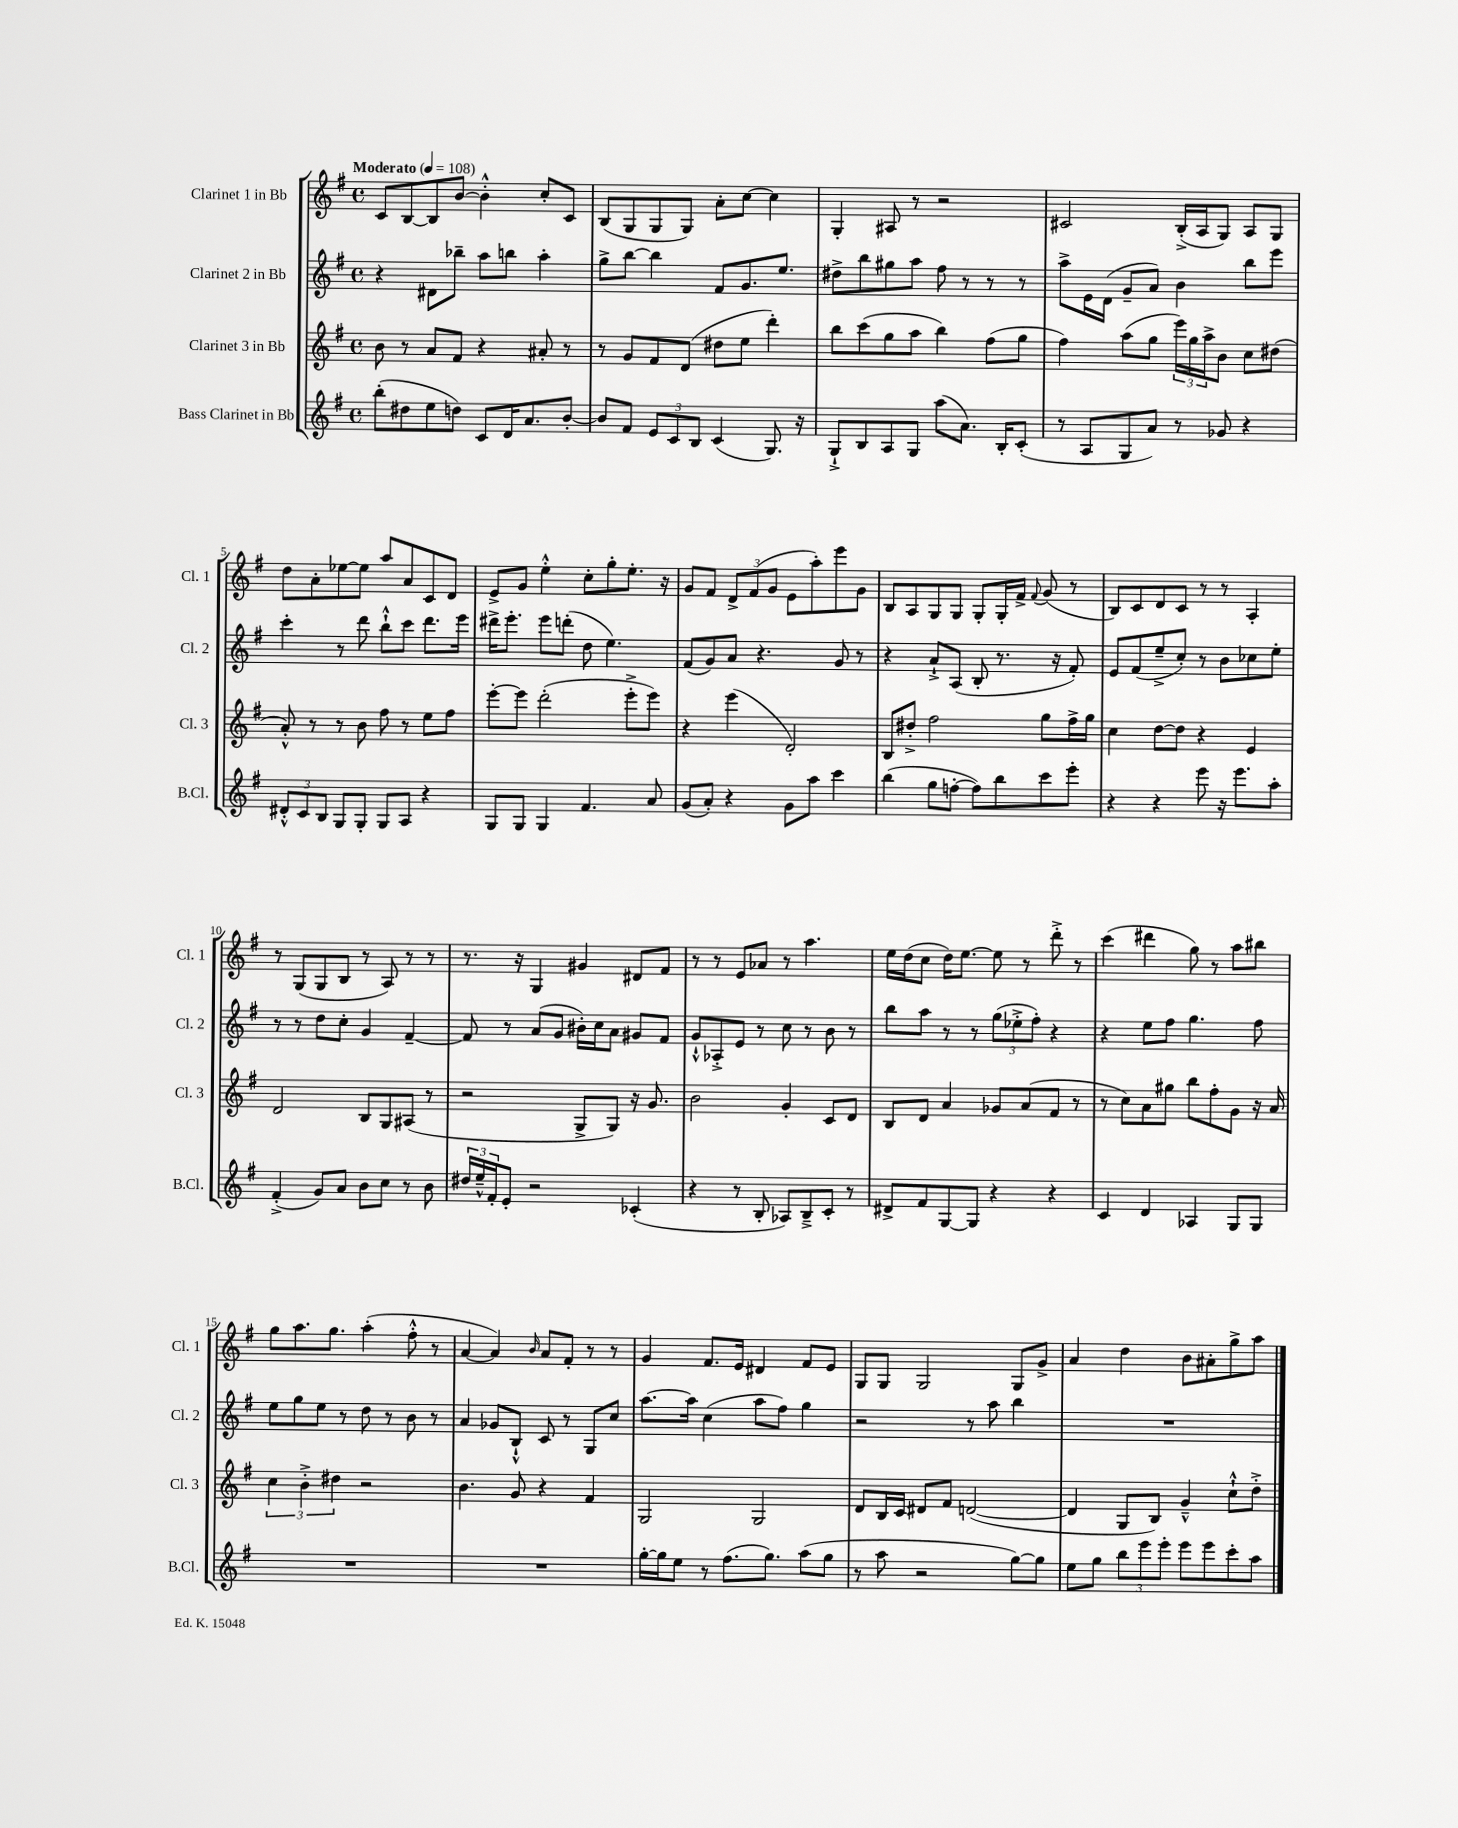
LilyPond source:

<<
\new StaffGroup <<
\new Staff = "s0" \with { instrumentName = "Clarinet 1 in Bb" shortInstrumentName = "Cl. 1" } {
    \clef treble \key g \major \defaultTimeSignature \time 4/4 \tempo "Moderato" 4 = 108
    c'8 b8~ b8 b'8~ b'4-.-^ c''8-. c'8 |
    b8( g8 g8 g8) a'8-. c''8~ c''4 |
    g4-. ais8 r8 r2 |
    cis'2 b16-.->( a16 g8) a8 g8 |
    d''8 a'8-. ees''8~ ees''8 a''8 a'8 c'8 d'8 |
    e'8-> g'8 e''4-.-^ c''8-. g''8-. e''8.-. r16 |
    g'8 fis'8 \tuplet 3/2 { d'8-> fis'8( g'8 } e'8 a''8-.) e'''8 g'8 |
    b8 a8 g8 g8 g8-. g16-. fis'16-> \appoggiatura { fis'8 } g'8( r8 |
    b8) c'8 d'8 c'8 r8 r8 a4-. |
    r8 g8( g8 b8 r8 a8) r8 r8 |
    r8. r16 g4 gis'4 dis'8 fis'8 |
    r8 r8 e'8 aes'8 r8 a''4. |
    e''16 d''16( c''8 d''16) e''8.~ e''8 r8 d'''8-.-> r8 |
    c'''4( dis'''4 g''8) r8 a''8 bis''8 |
    g''8 a''8. g''8. a''4-.( fis''8-.-^ r8 |
    a'4~ a'4) \grace { b'16 } a'8 fis'8-. r8 r8 |
    g'4 fis'8. e'16 dis'4 fis'8 e'8 |
    g8 g8 g2 g8 g'8-> |
    a'4 d''4 b'8 ais'8-. g''8-> a''8 \bar "|." |
}
\new Staff = "s1" \with { instrumentName = "Clarinet 2 in Bb" shortInstrumentName = "Cl. 2" } {
    \clef treble \key g \major \defaultTimeSignature \time 4/4
    r4 dis'8 bes''8-- a''8 b''8 a''4-. |
    g''8-> b''8~ b''4 fis'8 g'8. e''8. |
    dis''8-> b''8 gis''8 a''8 fis''8 r8 r8 r8 |
    a''8-> e'16 d'16( g'8-- a'8) b'4 b''8 e'''8 |
    c'''4-. r8 d'''8 b''8-!-^ c'''8 d'''8. e'''16 |
    dis'''16-> e'''8.-. e'''8 d'''8-.( d''8 e''4.) |
    fis'8( g'8) a'8 r4. g'8 r8 |
    r4 a'8-!-> a8( b8-. r8. r16 fis'8-.) |
    e'8 fis'8( e''8---> c''8-.) r8 b'8 ces''8 e''8-. |
    r8 r8 d''8 c''8-. g'4 fis'4~-- |
    fis'8 r8 a'8( g'8 bis'16-.) c''16 a'8 gis'8 fis'8 |
    g'8-!-^ aes8-.-> e'8 r8 c''8 r8 b'8 r8 |
    b''8 a''8 r8 r8 \tuplet 3/2 { g''8( ees''8-.-> fis''8-.) } r4 |
    r4 e''8 fis''8 g''4. fis''8 |
    e''8 g''8 e''8 r8 d''8 r8 b'8 r8 |
    a'4 ges'8 b8-!-^ c'8 r8 g8 c''8 |
    a''8.~ a''16 c''4( a''8 fis''8) g''4 |
    r2 r8 a''8 b''4 |
    R1 \bar "|." |
}
\new Staff = "s2" \with { instrumentName = "Clarinet 3 in Bb" shortInstrumentName = "Cl. 3" } {
    \clef treble \key g \major \defaultTimeSignature \time 4/4
    b'8 r8 a'8 fis'8 r4 ais'8-. r8 |
    r8 g'8 fis'8 d'8( dis''8 e''8 d'''4-.) |
    b''8 c'''8( g''8 a''8 b''4) fis''8( g''8 |
    fis''4) a''8( g''8 \tuplet 3/2 { e'''16) g''16 a''16-> } b'8 c''8 dis''8( |
    a'8-.-^) r8 r8 b'8 fis''8 r8 e''8 fis''8 |
    e'''8~-. e'''8 d'''2-.( e'''8-.-> e'''8) |
    r4 e'''4( d'2-.) |
    b8 dis''8-.-> fis''2 g''8 fis''16-> g''16 |
    c''4 d''8~ d''8 r4 e'4 |
    d'2 b8 g8 ais8( r8 |
    r2 g8-> g8) r16 g'8. |
    b'2 g'4-. c'8 d'8 |
    b8 d'8 a'4 ges'8 a'8( fis'8 r8 |
    r8 c''8) a'8 gis''8 b''8 fis''8-. g'8 r16 a'16 |
    \tuplet 3/2 { c''4 b'4-.-> dis''4 } r2 |
    b'4. g'8 r4 fis'4 |
    g2 g2 |
    d'8 b16 c'16 dis'8 fis'8 d'2~( |
    d'4 g8 b8) g'4---^ c''8-!-^ d''8-.-> \bar "|." |
}
\new Staff = "s3" \with { instrumentName = "Bass Clarinet in Bb" shortInstrumentName = "B.Cl." } {
    \clef treble \key g \major \defaultTimeSignature \time 4/4
    b''8-.( dis''8 e''8 d''8) c'8 d'16 a'8. b'8~-. |
    b'8 fis'8 \tuplet 3/2 { e'8 c'8 b8 } c'4( g8.) r16 |
    g8-!-> b8 a8 g8 a''8( a'8.) b16-. c'8-.( |
    r8 a8 g8 a'8) r8 ges'8 r4 |
    \tuplet 3/2 { dis'8-.-^ c'8 b8 } g8 g8-. g8 a8 r4 |
    g8 g8 g4 fis'4. a'8 |
    g'8( a'8-.) r4 g'8 a''8 c'''4 |
    b''4( g''8 f''8~-. f''8) b''8 c'''8 e'''8-. |
    r4 r4 e'''8 r16 e'''8. a''8-. |
    fis'4-.->( g'8) a'8 b'8 c''8 r8 b'8 |
    \tuplet 3/2 { dis''16 e''16---^ fis'16-. } e'8-. r2 ces'4-.( |
    r4 r8 b8-. aes8) b8---> c'8-. r8 |
    dis'8-> fis'8 g8~ g8 r4 r4 |
    c'4 d'4 aes4 g8 g8 |
    R1 |
    R1 |
    g''16~-. g''16 e''8 r8 fis''8.( g''8.) a''8( g''8 |
    r8 a''8 r2 g''8~) g''8 |
    e''8 g''8 \tuplet 3/2 { b''8 e'''8 e'''8-. } e'''8 e'''8 c'''8-. a''8 \bar "|." |
}
>>
>>
